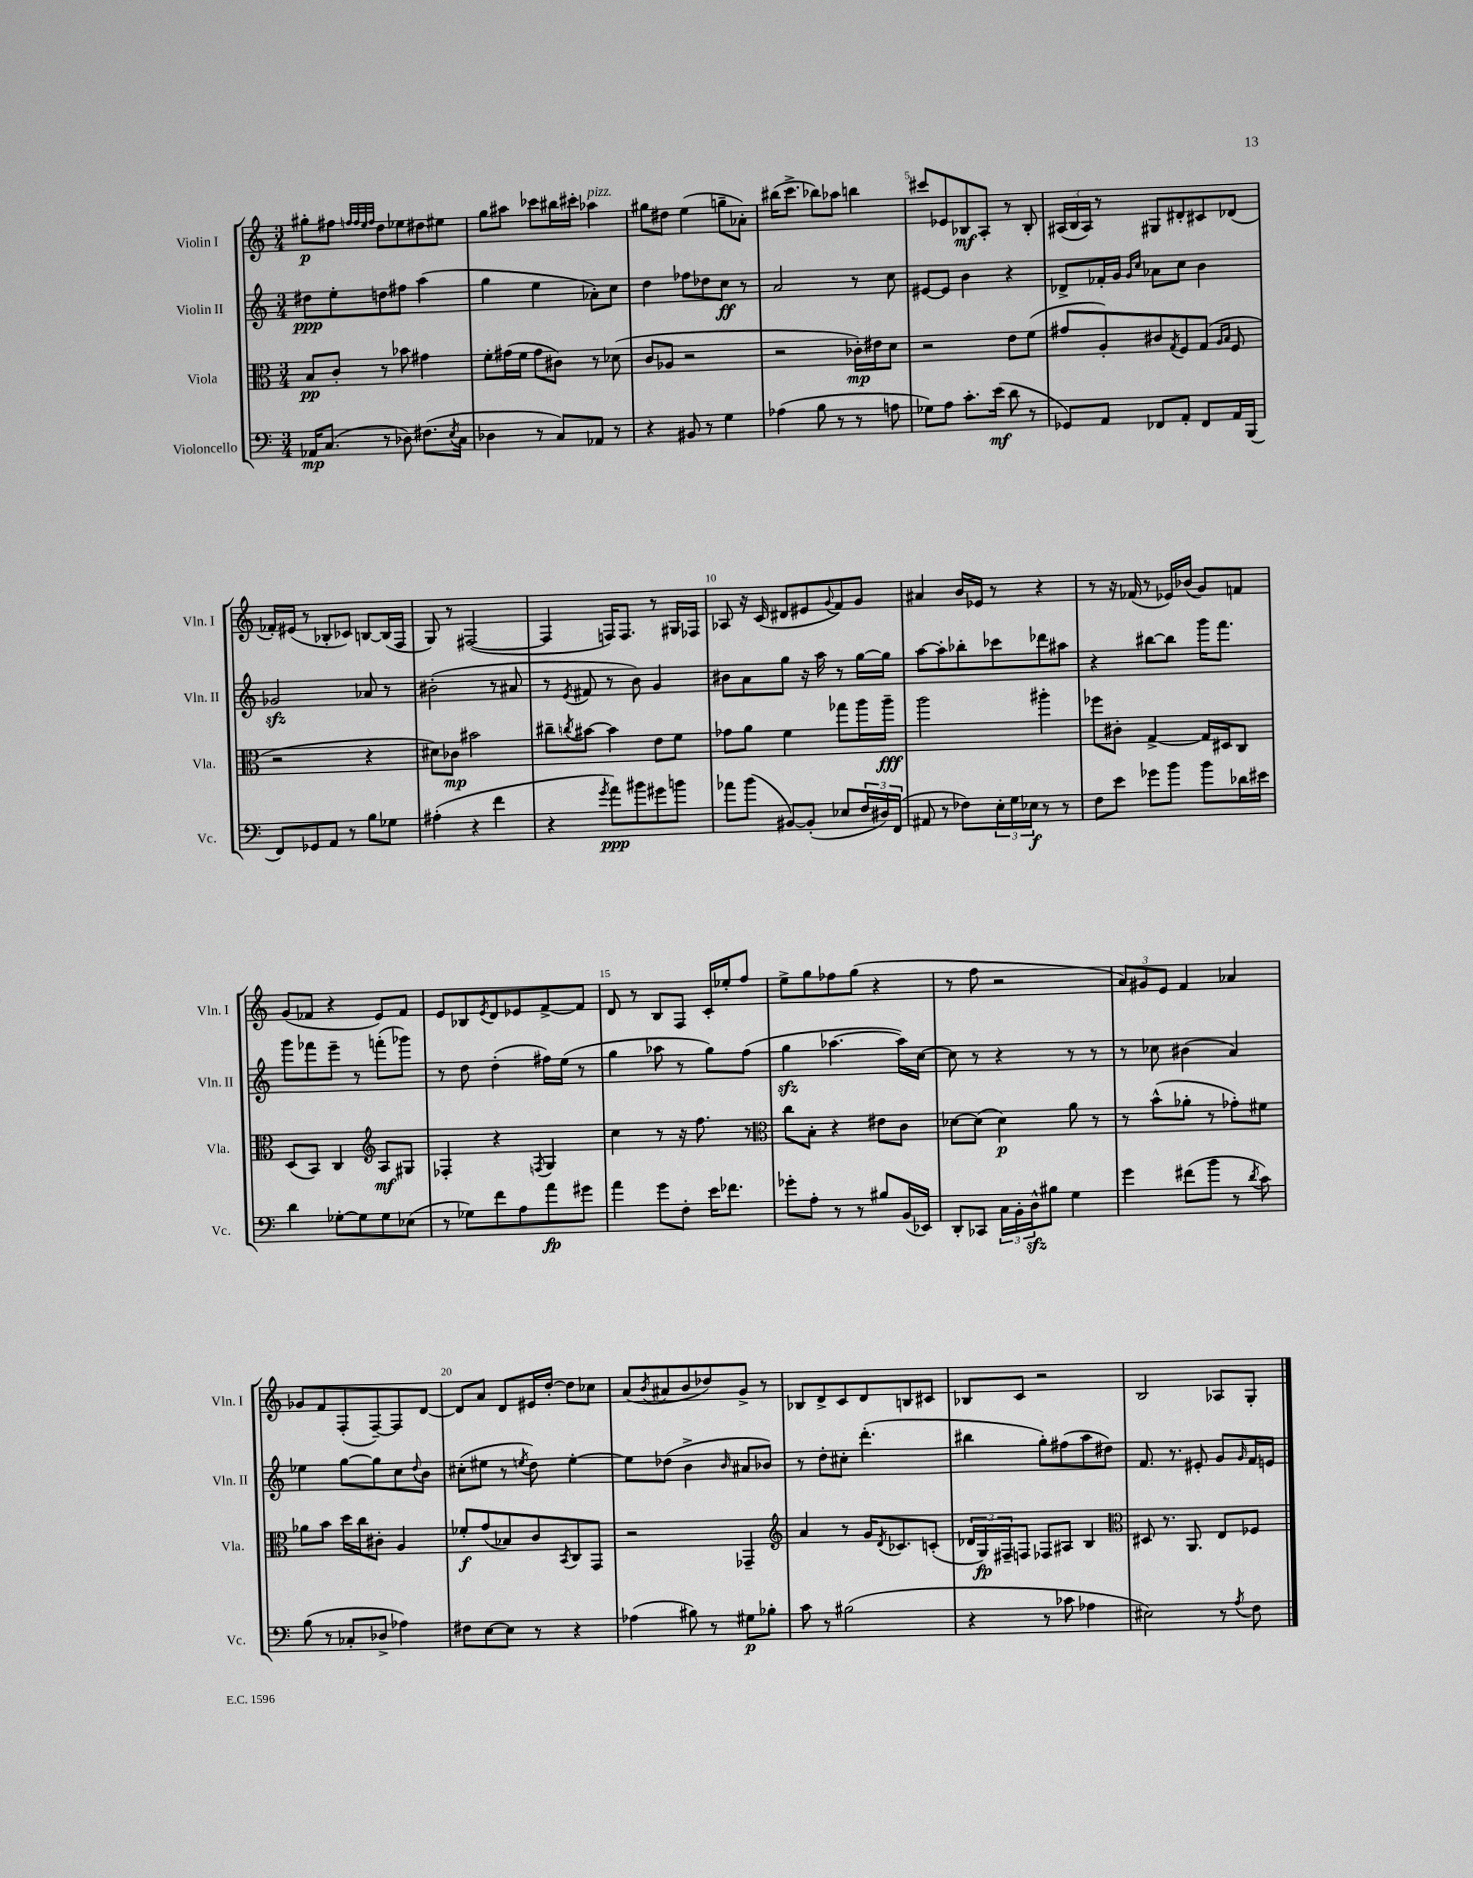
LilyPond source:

<<
\new StaffGroup <<
\new Staff = "s0" \with { instrumentName = "Violin I" shortInstrumentName = "Vln. I" } {
    \clef treble \key c \major \numericTimeSignature \time 3/4
    gis''8-.\p fis''8 \grace { f''32 f''32 e''32 f''32 } d''8 ees''8 dis''8 eis''8 |
    g''8 ais''8 ces'''8 bis''16 cis'''16-. aes''4^\markup { \italic "pizz." } |
    gis''8 dis''8 e''4( g''8-- aes'8-.) |
    bis''16( c'''8.-> bes''8) aes''8 b''4 |
    cis'''8 ees'8 bes8\mf a8-. r8 bes8-. |
    \tuplet 3/2 { ais16( b16 ais16) } r8 gis8 dis'8-. cis'8 des'8( |
    fes'16-.) eis'16( r8 bes8-. ces'8) b8~ b16( f16 |
    g8) r8 fis2~( |
    fis4 f16) f8. r8 gis16 fes16 |
    aes8 r16 c'16( dis'8 eis'8 \appoggiatura { g'8 } f'8) g'8 |
    ais'4 b'16 ees'16 r8 r4 |
    r8 r16 fes'16( r8 ees'16) bes'16( g'8) f'8 |
    g'8( fes'8 r4 e'8) fes'8 |
    e'8 bes8 \acciaccatura { e'8 } d'8 ees'8 f'8~-> f'8 |
    d'8 r8 b8 f8 c'16-. ees''16-. f''8 |
    e''8-> g''8 fes''8 g''8( r4 |
    r8 f''8 r2 |
    \tuplet 3/2 { a'8) gis'8 e'8 } f'4 aes'4 |
    ges'8 f'8 f8-.( f8~--) f8 d'8~ |
    d'8 a'8 d'8 eis'16 d''16~-. d''8 ces''8 |
    a'8( \acciaccatura { b'8 } ais'8 b'8 des''8) g'8-> r8 |
    bes8 d'8-> c'8 d'8 b8 cis'8 |
    bes8 c'8 r2 |
    b2 aes8 g8-. \bar "|." |
}
\new Staff = "s1" \with { instrumentName = "Violin II" shortInstrumentName = "Vln. II" } {
    \clef treble \key c \major \numericTimeSignature \time 3/4
    dis''8\ppp e''8-. d''8 fis''8 a''4( |
    g''4 e''4 aes'8-.) c''8 |
    d''4 fes''8 des''8 c''8\ff r8 |
    a'2 r8 c''8 |
    eis'8~ eis'8 b'4 r4 |
    des'8-> fes'16-. g'16 \grace { g'16 c''16 } aes'8 c''8 b'4 |
    ges'2\sfz aes'8 r8 |
    bis'2-.( r8 ais'8 |
    r8 \acciaccatura { e'8 } fis'8 r8 b'8) g'4 |
    bis'8 a'8 g''8 r16 a''16 r8 g''16~ g''16 |
    a''8~ a''8-. bes''8-. ces'''8 des'''8 ais''8 |
    r4 bis''8~ bis''8 g'''16 f'''8. |
    g'''8 fes'''8 e'''8-- r8 f'''8-.( ges'''8) |
    r8 d''8 d''4-.( fis''16) e''16( r8 |
    g''4 aes''8 r8 g''8) f''8( |
    g''4\sfz aes''4.~ aes''16) c''16~ |
    c''8 r8 r4 r8 r8 |
    r8 ces''8 bis'4( a'4) |
    ees''4 g''8~ g''8 c''8 \appoggiatura { d''8 } b'8 |
    cis''8-.( eis''8 r8 \acciaccatura { e''8 } d''8) e''4~-. |
    e''8 des''8( b'4-> \grace { b'16 } ais'8 bes'8) |
    r8 d''8-. cis''8-. d'''4.-.( |
    bis''4 g''8-.) fis''8( a''8 dis''8) |
    f'8. r8. eis'8-. g'8 \grace { g'16 } f'16 e'16 \bar "|." |
}
\new Staff = "s2" \with { instrumentName = "Viola" shortInstrumentName = "Vla." } {
    \clef alto \key c \major \numericTimeSignature \time 3/4
    b8\pp c'8-. r8 bes'8 gis'4 |
    f'8-. gis'16( f'16 gis'8 cis'8) r8 des'8( |
    c'8 aes8 r2 |
    r2 ces'16-.\mp) eis'16 d'8 |
    r2 e'8 f'8( |
    gis'8 a8-.) cis'8 \acciaccatura { g8 } f8 g8( \grace { a16 b16 } f8 |
    r2 r4 |
    dis'8) ces'8\mp bis'2 |
    cis''8-- \acciaccatura { c''8 } bis'8~ bis'4 e'8 f'8 |
    ges'8 a'8 f'4 ges''8 a''16 a''16--\fff |
    a''2 ais''4-. |
    fes''8 cis'8-. g4~-> g16 dis16 c8 |
    d8( b,8) c4 \clef treble a8\mf gis8 |
    fes4-. r4 \acciaccatura { f8 } g4 |
    c''4 r8 r16 f''8. r8 |
    \clef alto c''8 b8-. r4 eis'8 c'8 |
    des'8~ des'8( des'4\p) a'8 r8 |
    r8 b'8-^( aes'8-. r8 ges'8-.) fis'8 |
    aes'8 b'8 d''16 c''16 cis'8-. a4 |
    fes'8-.\f g'8( bes8) c'8 \acciaccatura { b,8 } c8 g,8 |
    r2 ges,4-- |
    \clef treble a'4 r8 g'16 \acciaccatura { d'8 } ces'8. c'8-.( |
    \tuplet 3/2 { des'16 g16\fp) fis16-- } f8 fes8 ais8 b4 |
    \clef alto dis8 r8. a,8. e8 fes8 \bar "|." |
}
\new Staff = "s3" \with { instrumentName = "Violoncello" shortInstrumentName = "Vc." } {
    \clef bass \key c \major \numericTimeSignature \time 3/4
    aes,16\mp c8.( r8 des8) fis8.( \acciaccatura { e8 } c16 |
    des4 r8 c8) aes,8 r8 |
    r4 bis,8 r8 g4 |
    aes4( b8 r8 r8 a8 |
    ges8) a8 c'8.-. e'16\mf( d'8 r8 |
    ges,8) a,8 fes,8 a,8-. fes,8 a,16 b,,16( |
    f,8) ges,8 a,8 r8 b8 ges8 |
    ais4-.( r4 f'4 |
    r4 \acciaccatura { g'8 } a'8\ppp) bis'8 gis'8 b'8 |
    aes'8 b'8( bis,8~) bis,8-.( ees8 \tuplet 3/2 { f16 dis16) f,16( } |
    ais,8 r8 fes8) \tuplet 3/2 { e16-. g16 ees16\f } r8 r8 |
    f8 e'8 ges'8 b'8 b'8 des'16 eis'16 |
    d'4 ges8~-. ges8 ges8 ees8( |
    r8 ges8) f'8 a8 a'8\fp gis'8 |
    a'4 g'8 f8-. e'16 fes'8. |
    ges'8-. a8-. r8 r8 bis8 b,16( ees,16) |
    d,8-. ces,8 \tuplet 3/2 { c16 b,16-. d16-^\sfz } bis8 g4 |
    g'4 fis'8( b'8 r8 \acciaccatura { d'8 } c'8) |
    b8( r8 ces8-. des8-> aes4) |
    fis8 e8~ e8 r8 r4 |
    aes4( bis8) r8 gis8\p bes8-. |
    c'8 r8 bis2( |
    r4 r8 ces'8 aes4 |
    eis2) r8 \acciaccatura { a8 } f8 \bar "|." |
}
>>
>>
\layout { \context { \Score \override BarNumber.break-visibility = ##(#f #t #t) barNumberVisibility = #(every-nth-bar-number-visible 5) } }
